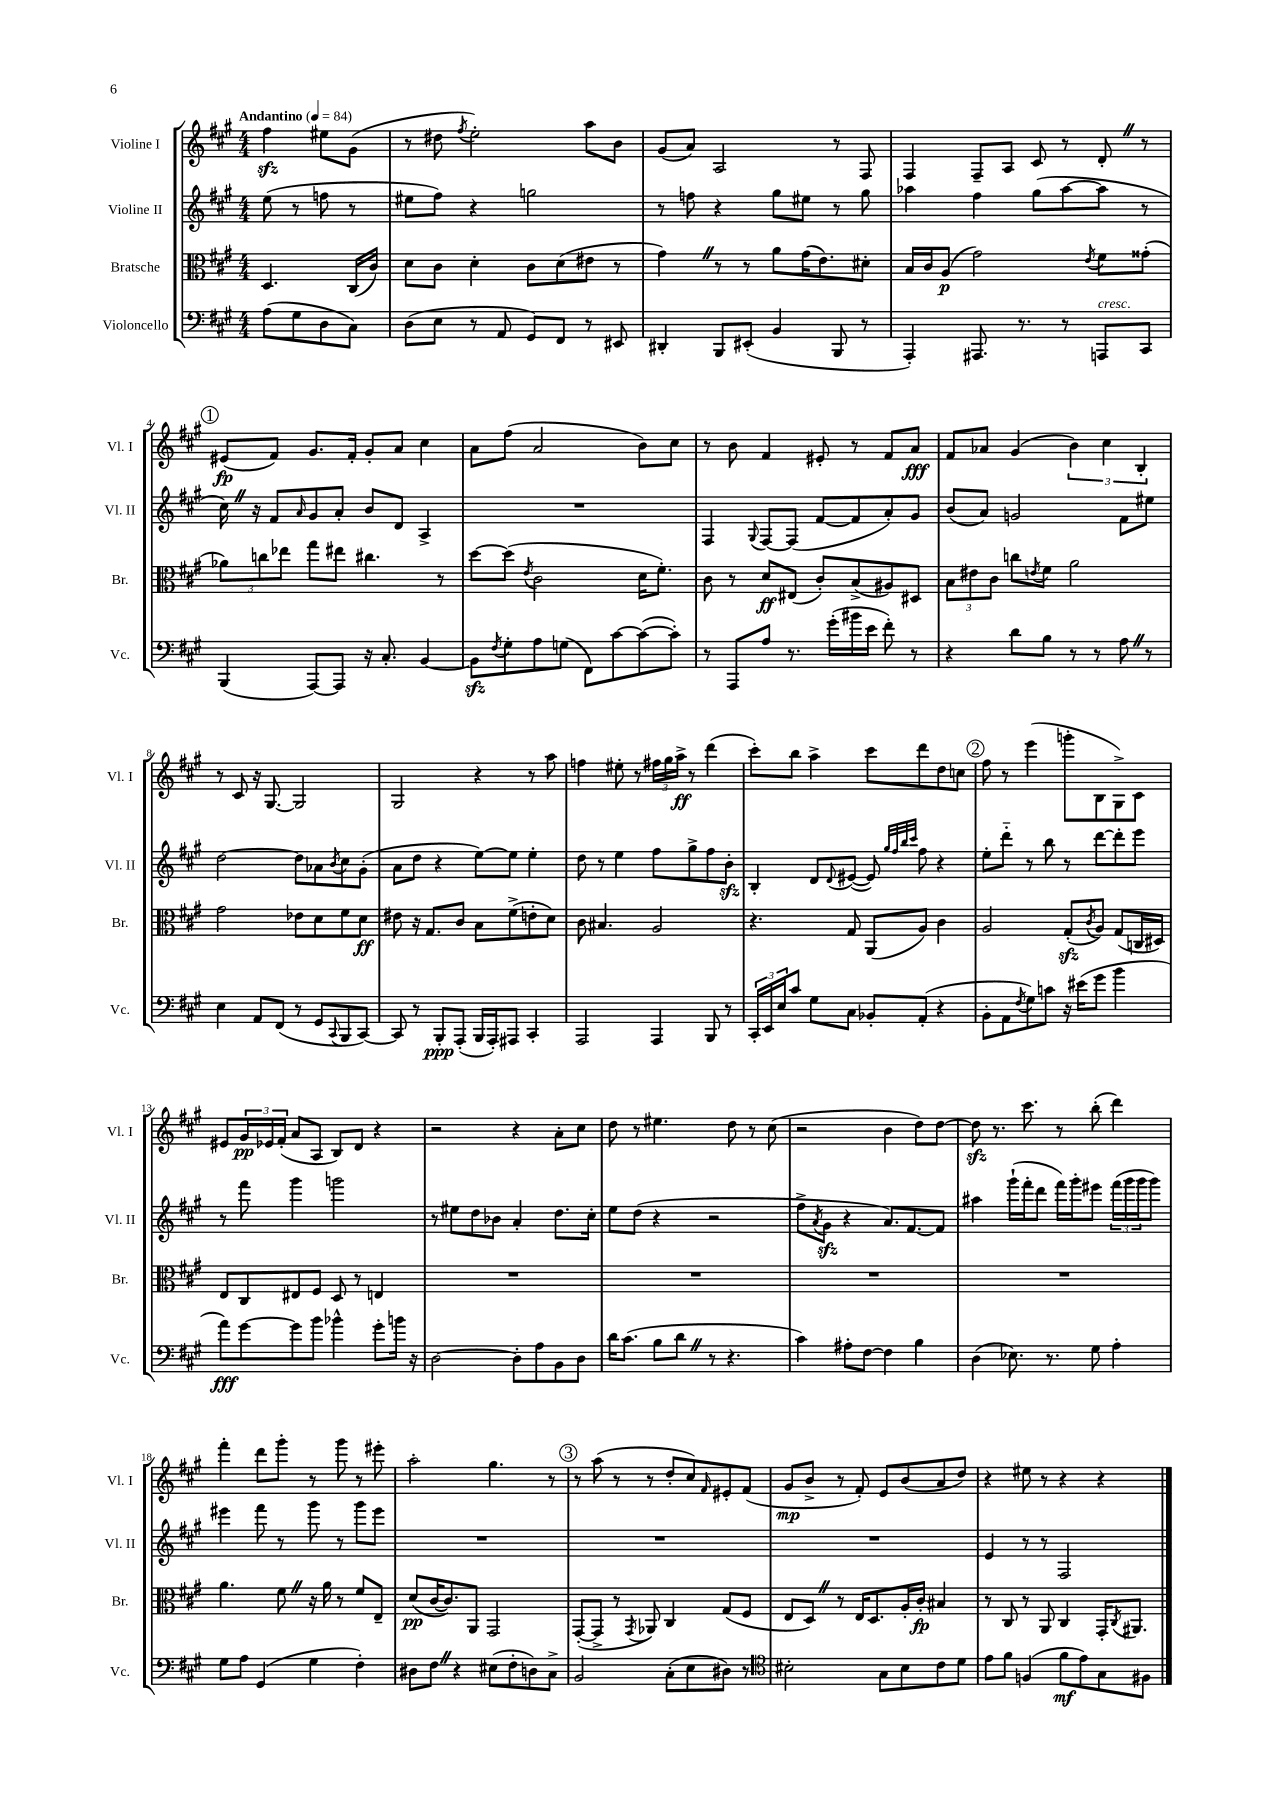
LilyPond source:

<<
\new StaffGroup <<
\new Staff = "s0" \with { instrumentName = "Violine I" shortInstrumentName = "Vl. I" } {
    \clef treble \key a \major \numericTimeSignature \time 4/4 \partial 2 \tempo "Andantino" 4 = 84
    fis''4\sfz eis''8 gis'8( |
    r8 dis''8 \acciaccatura { fis''8 } e''2-.) a''8 b'8 |
    gis'8( a'8) a2 r8 fis8 |
    fis4 fis8-- a8 cis'8 r8 d'8-. \once \override BreathingSign.text = \markup { \musicglyph "scripts.caesura.straight" } \breathe r8 |
    \mark \markup { \circle "1" } eis'8\fp( fis'8) gis'8. fis'16-. gis'8-. a'8 cis''4 |
    a'8 fis''8( a'2 b'8) cis''8 |
    r8 b'8 fis'4 eis'8-. r8 fis'8 a'8\fff |
    fis'8 aes'8 gis'4( \tuplet 3/2 { b'4) cis''4 b4-. } |
    r8 cis'8 r16 gis8.~ gis2 |
    gis2 r4 r8 a''8 |
    f''4 eis''8-. r8 \tuplet 3/2 { fis''16 gis''16 a''16->\ff } r8 d'''4( |
    cis'''8-.) b''8 a''4-> cis'''8 d'''8 d''8 c''8 |
    \mark \markup { \circle "2" } fis''8 r8 e'''4( g'''8-. b8 gis8->) cis'8 |
    eis'8 \tuplet 3/2 { gis'16\pp ees'16 fis'16-.( } a'8 a8 b8) d'8 r4 |
    r2 r4 a'8-. cis''8 |
    d''8 r8 eis''4. d''8 r8 cis''8( |
    r2 b'4 d''8) d''8~ |
    d''8\sfz r8. cis'''8. r8 b''8-.( d'''4) |
    fis'''4-. d'''8 gis'''8-. r8 gis'''8 r8 eis'''8-. |
    a''2-. gis''4. r8 |
    \mark \markup { \circle "3" } r8 a''8( r8 r8 d''8-. cis''8) \grace { fis'16 } eis'8-. fis'8( |
    gis'8\mp b'8-> r8 fis'8-.) e'8 b'8( a'8 d''8) |
    r4 eis''8 r8 r4 r4 \bar "|." |
}
\new Staff = "s1" \with { instrumentName = "Violine II" shortInstrumentName = "Vl. II" } {
    \clef treble \key a \major \numericTimeSignature \time 4/4 \partial 2
    e''8( r8 f''8 r8 |
    eis''8 fis''8) r4 g''2 |
    r8 f''8 r4 gis''8 eis''8 r8 gis''8 |
    aes''4 fis''4 gis''8( aes''8~ aes''8 r8 |
    \mark \markup { \circle "1" } cis''16) \once \override BreathingSign.text = \markup { \musicglyph "scripts.caesura.straight" } \breathe r16 fis'8 \grace { a'16 } gis'8 a'8-. b'8 d'8 a4-> |
    R1 |
    fis4 \appoggiatura { gis8 } fis8~ fis8( fis'8~ fis'8 a'8-.) gis'8 |
    b'8( a'8) g'2 fis'8 eis''8 |
    d''2~ d''8 aes'8 \acciaccatura { b'8 } cis''8 gis'8-.( |
    a'8 d''8 r4 e''8~) e''8 e''4-. |
    d''8 r8 e''4 fis''8 gis''8-> fis''8 b'8-.\sfz |
    b4-. d'8 \appoggiatura { d'8 } eis'8~( eis'8) \grace { gis''32 fis''32 b''32 cis'''32 } fis''8 r4 |
    \mark \markup { \circle "2" } e''8-. d'''8-_ r8 b''8 r8 d'''8~ d'''8-. e'''8 |
    r8 fis'''8 gis'''4 g'''2 |
    r8 eis''8 d''8 bes'8 a'4-. d''8. cis''16-. |
    e''8 d''8( r4 r2 |
    fis''8-> \acciaccatura { a'8 } gis'8\sfz r4 a'8.) fis'8.~ fis'8 |
    ais''4 gis'''16-!( fis'''16-. d'''8 fis'''16) gis'''16-. eis'''8 \tuplet 3/2 { fis'''16( gis'''16 gis'''16 } gis'''8) |
    eis'''4 fis'''8 r8 gis'''8 r8 gis'''8 eis'''8 |
    R1 |
    \mark \markup { \circle "3" } R1 |
    R1 |
    e'4 r8 r8 fis2 \bar "|." |
}
\new Staff = "s2" \with { instrumentName = "Bratsche" shortInstrumentName = "Br." } {
    \clef alto \key a \major \numericTimeSignature \time 4/4 \partial 2
    d4. cis16( cis'16) |
    d'8 cis'8 d'4-. cis'8 d'8( eis'8 r8 |
    gis'4) \once \override BreathingSign.text = \markup { \musicglyph "scripts.caesura.straight" } \breathe r8 r8 a'8 gis'16( e'8.) dis'8-. |
    b16 cis'16 a8\p( gis'2) \acciaccatura { e'8 } fis'8 gisis'8-.( |
    \mark \markup { \circle "1" } \tuplet 3/2 { aes'8) c''8 ees''8 } gis''8 eis''8 cis''4. r8 |
    d''8~ d''8( \acciaccatura { e'8 } cis'2 d'16 fis'8.-.) |
    cis'8 r8 d'8\ff eis8( cis'8-.) b8->( ais8) dis8 |
    \tuplet 3/2 { b8 eis'8 cis'8 } c''8 \acciaccatura { e'8 } fis'8 a'2 |
    gis'2 ees'8 d'8 fis'8 d'8\ff |
    eis'8 r16 gis8. cis'8 b8 fis'8->( e'8-. d'8) |
    cis'8 bis4. a2 |
    r4. gis8 a,8( a8) cis'4 |
    \mark \markup { \circle "2" } a2 gis8-.\sfz( \acciaccatura { cis'8 } a8) gis8( c16 dis16) |
    e8 cis8 eis8 fis8 d8 r8 e4 |
    R1 |
    R1 |
    R1 |
    R1 |
    a'4. fis'8 \once \override BreathingSign.text = \markup { \musicglyph "scripts.caesura.straight" } \breathe r16 a'16 r8 fis'8 e8-- |
    d'8\pp( cis'16~ cis'8.) a,8 gis,2 |
    \mark \markup { \circle "3" } gis,8~-.( gis,8-> r8 \acciaccatura { gis,8 } aes,8) cis4 gis8( fis8 |
    e8 d8) \once \override BreathingSign.text = \markup { \musicglyph "scripts.caesura.straight" } \breathe r8 e16 d8. a16-. cis'16-.\fp bis4 |
    r8 cis8 r8 a,8 cis4 gis,16-. \acciaccatura { cis8 } ais,8. \bar "|." |
}
\new Staff = "s3" \with { instrumentName = "Violoncello" shortInstrumentName = "Vc." } {
    \clef bass \key a \major \numericTimeSignature \time 4/4 \partial 2
    a8( gis8 d8 cis8) |
    d8( e8 r8 a,8 gis,8) fis,8 r8 eis,8 |
    dis,4-. b,,8 eis,8-.( b,4 b,,8 r8 |
    a,,4-.) ais,,8. r8. r8 a,,8^\markup { \italic "cresc." } cis,8 |
    \mark \markup { \circle "1" } b,,4( a,,8~) a,,8 r16 cis8.-. b,4~ |
    b,8\sfz \acciaccatura { fis8 } gis8-. a8 g8( fis,8) cis'8~ cis'8~( cis'8-.) |
    r8 a,,8 a8 r8. gis'16-.( bis'16 e'16 fis'8-.) r8 |
    r4 d'8 b8 r8 r8 a8 \once \override BreathingSign.text = \markup { \musicglyph "scripts.caesura.straight" } \breathe r8 |
    e4 a,8 fis,8( r8 gis,8 \appoggiatura { cis,8 } b,,8 cis,8~) |
    cis,8 r8 b,,8-.\ppp a,,8-.( b,,16 a,,16-.) ais,,8 cis,4-. |
    a,,2 a,,4 b,,8 r8 |
    \tuplet 3/2 { cis,16-. e,16 e16 } cis'8 gis8 cis8 bes,8-. a,8-.( r4 |
    \mark \markup { \circle "2" } b,8-. a,8 \acciaccatura { fis8 } gis8) c'8 r16 eis'16( gis'8 b'4 |
    a'8\fff) gis'8~ gis'8 b'8 bes'4-^ gis'8-. b'16 r16 |
    d2~ d8-. a8 b,8 d8 |
    d'16 cis'8.( b8 d'8 \once \override BreathingSign.text = \markup { \musicglyph "scripts.caesura.straight" } \breathe r8 r4. |
    cis'4) ais8-. fis8~ fis4 b4 |
    d4( ees8.) r8. gis8 a4-. |
    gis8 a8 gis,4( gis4 fis4-.) |
    dis8 fis8 \once \override BreathingSign.text = \markup { \musicglyph "scripts.caesura.straight" } \breathe r4 eis8( fis8-. d8) cis8-> |
    \mark \markup { \circle "3" } b,2 cis8-.( e8 dis8) r8 |
    \clef tenor bis2-. gis8 bis8 cis'8 d'8 |
    e'8 fis'8 f4( fis'8\mf e'8) gis8 fis8 \bar "|." |
}
>>
>>
